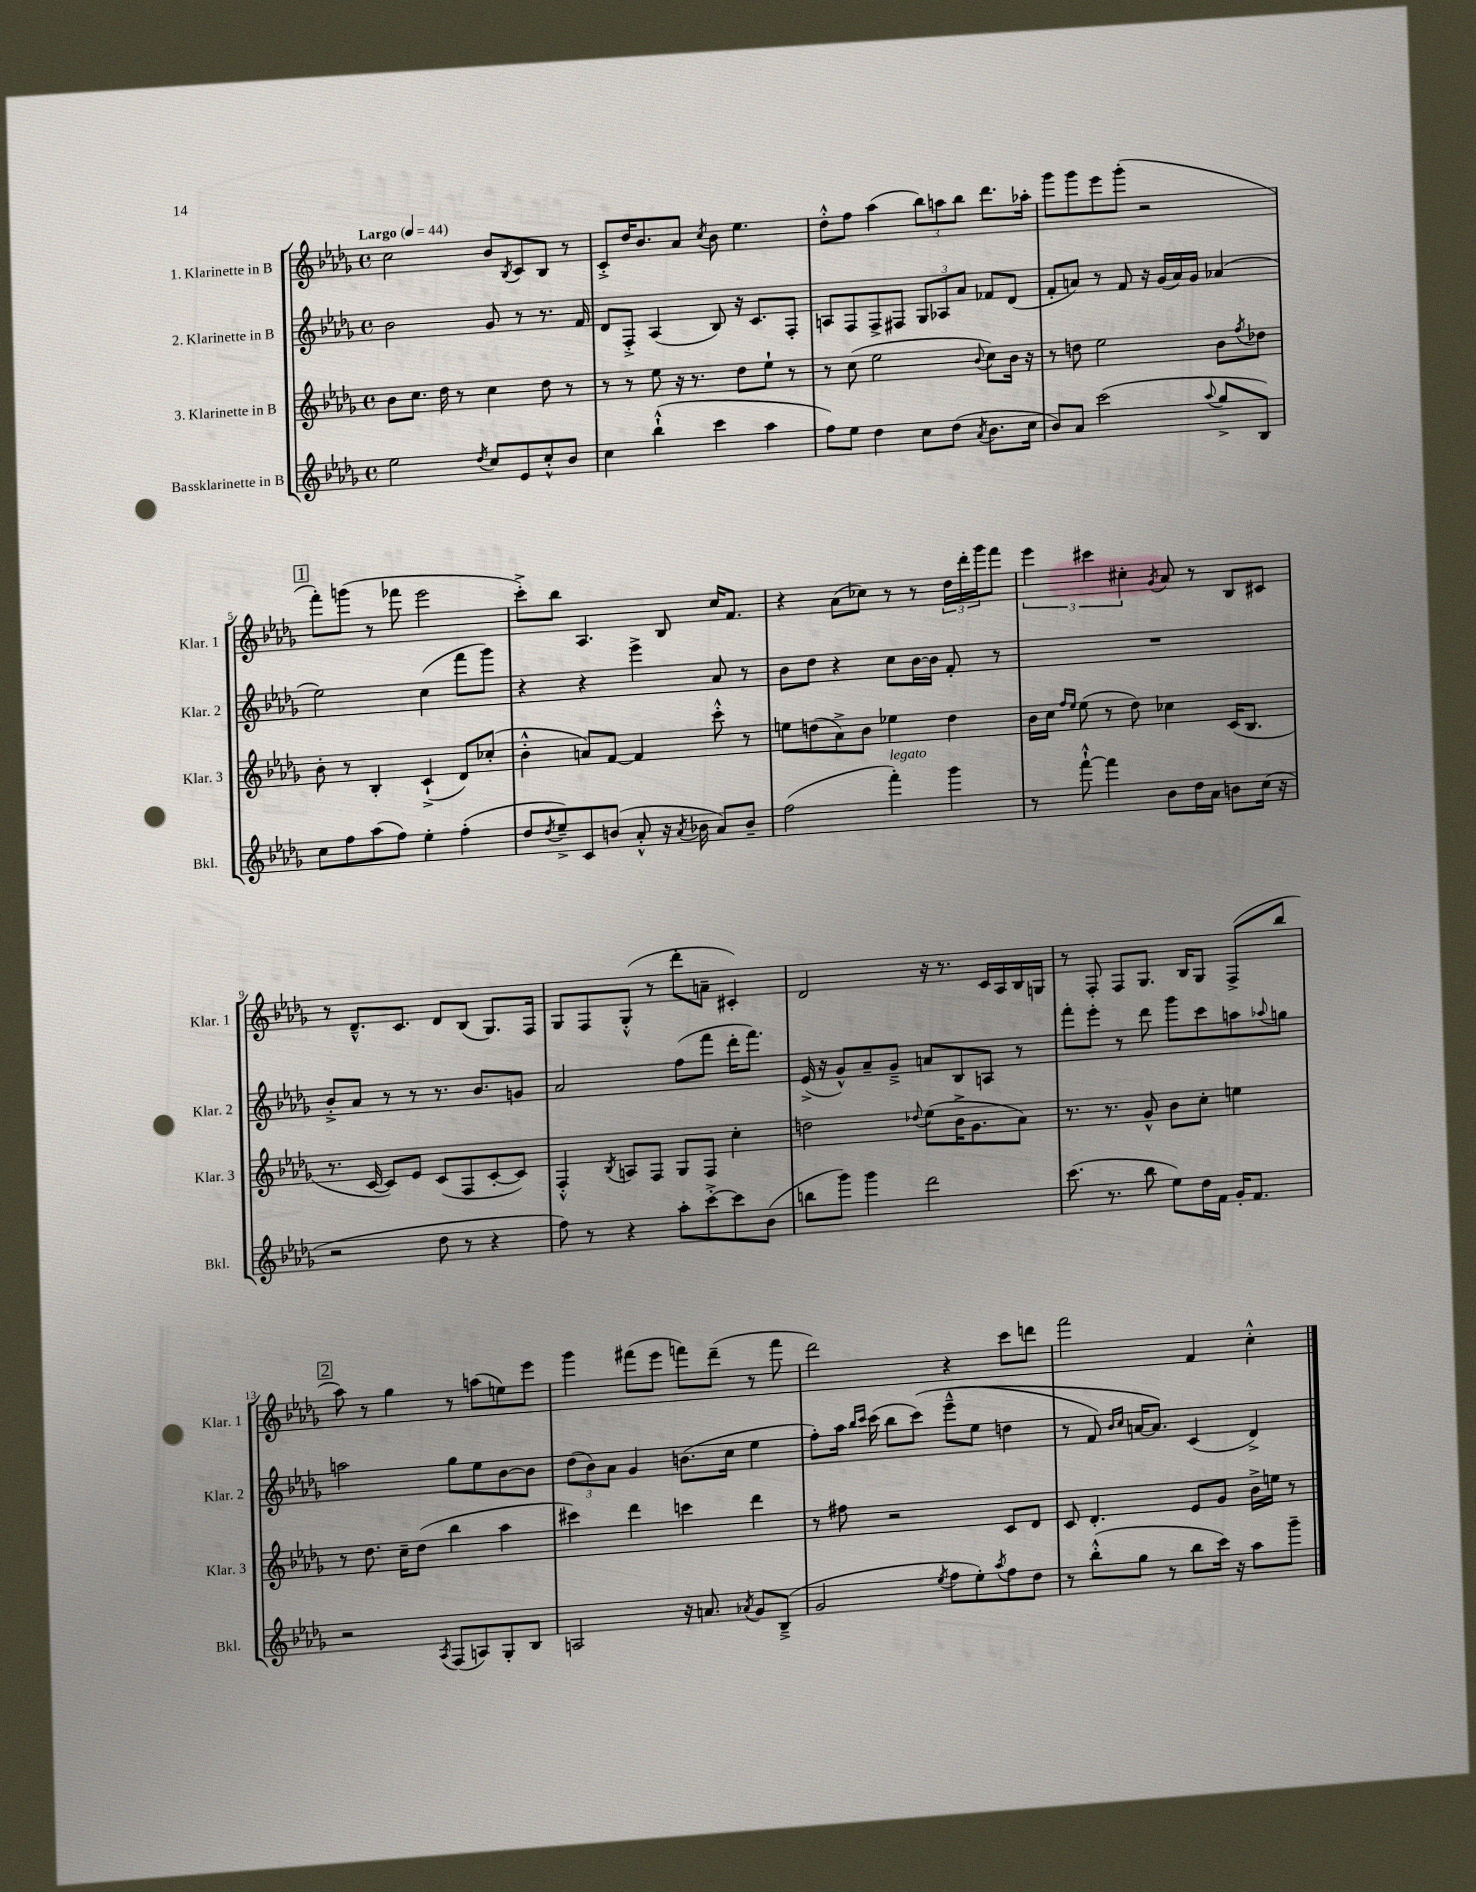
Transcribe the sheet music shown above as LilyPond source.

<<
\new StaffGroup <<
\new Staff = "s0" \with { instrumentName = "1. Klarinette in B" shortInstrumentName = "Klar. 1" } {
    \clef treble \key des \major \defaultTimeSignature \time 4/4 \tempo "Largo" 4 = 44
    c''2 bes'8 \acciaccatura { bes8 } c'8 bes8 r8 |
    c'8-.-> des''16 bes'8. aes'8 \acciaccatura { c''8 } bes'8 ees''4. |
    des''8-.-^ f''8 aes''4( \tuplet 3/2 { bes''8) a''8 bes''8 } des'''8. aes''16-. |
    ges'''8 ges'''8 ees'''8 ges'''8-.( r2 |
    \mark \markup { \box "1" } f'''8-.) g'''8( r8 fes'''8 ees'''2 |
    c'''8-.->) bes''8 aes4. bes8 c''16 f'8. |
    r4 aes'8( ces''8) r8 r8 \tuplet 3/2 { des''16 des'''16-. ges'''16 } f'''8 |
    \tuplet 3/2 { ees'''4 cis'''4 cis''4-. } \acciaccatura { ges'8 } aes'8 r8 bes8 cis'8 |
    r8 des'8.---^ c'8. des'8 bes8( ges8.) f16 |
    ges8 f8 ges8-.-^( r8 des'''8-. a'8-- cis'4-.) |
    des'2 r16 r8. c'16 aes16 bes16 g16 |
    r8 f8-. f8 ges8. bes16 ges8 f8->( bes''8 |
    \mark \markup { \box "2" } aes''8) r8 ges''4 r8 a''8( e''8) ees'''8 |
    ges'''4 fis'''8( ees'''8 f'''8) des'''8--( r8 f'''8 |
    des'''2) r4 c'''8 d'''8 |
    f'''2 f'4 c''4-.-^ \bar "|." |
}
\new Staff = "s1" \with { instrumentName = "2. Klarinette in B" shortInstrumentName = "Klar. 2" } {
    \clef treble \key des \major \defaultTimeSignature \time 4/4
    bes'2 ges'8 r8 r8. f'16 |
    des'8 f8-.-> aes4( bes8) r16 c'8. f8-. |
    a8 f8 f8-> fis8 \tuplet 3/2 { ges8 aes8 aes'8 } fes'8 des'8( |
    f'8-. a'8) r8 f'8 r16 ges'16( a'16) ges'16 aes'4( |
    \mark \markup { \box "1" } ees''2) c''4( f'''8 ges'''8) |
    r4 r4 ees'''4-> aes'8 r8 |
    bes'8 des''8 r4 c''8 bes'16~ bes'16 f'8-. r8 |
    R1 |
    bes'8-.-> aes'8 r8 r8 r8. bes'8. g'8 |
    aes'2 f''8( f'''8 des'''16-. f'''8.) |
    ees'16->( r16 ges'8-^) aes'8-- ges'8---> a'8 bes8 a8 r8 |
    f'''8-. ees'''8-. r8 des'''8 ges'''8 c'''8 a''8 \appoggiatura { aes''8 } g''8 |
    \mark \markup { \box "2" } a''2 ges''8 ees''8 bes'8~ bes'8 |
    \tuplet 3/2 { des''8( bes'8) aes'8 } ges'4 b'8.( c''16 ees''4 |
    f''8-.) aes''16 \grace { bes''16 c'''16 } c'''16( bes''8 c'''8)\( ees'''8---^( ees''8 d''4 |
    r8 f'8) \grace { bes'16 c''16 } a'16~ a'8.\) c'4( des'4->) \bar "|." |
}
\new Staff = "s2" \with { instrumentName = "3. Klarinette in B" shortInstrumentName = "Klar. 3" } {
    \clef treble \key des \major \defaultTimeSignature \time 4/4
    bes'8 c''8. des''16 r8 c''4 des''8 r8 |
    r8 r8 ees''8 r16 r8. des''8 ees''8-! r8 |
    r8 c''8( ees''2 \appoggiatura { bes'8 } c''8) bes'16 r16 |
    r8 d''8 ees''2 bes'8 \acciaccatura { f''8 } des''8 |
    \mark \markup { \box "1" } bes'8-. r8 bes4-. c'4-!->( des'8) ces''8-.( |
    bes'4-.-^ a'8) f'8~ f'4 c'''8-.-^ r8 |
    e''8 d''8( aes'8->) bes'8 ees''4 d''4 |
    bes'16 c''16 \grace { f''16 ees''16 } ees''8( r8 des''8) ces''4 c'16( bes8. |
    r8. c'16~ c'8) ees'8 c'8( f8 c'8~-. c'8) |
    f4-.-^ \acciaccatura { bes8 } a8 f8 ges8 f8 c''4-. |
    d''2 \appoggiatura { des''8 } ees''8( bes'16-> ges'8. aes'8) |
    r8. r8. ges'8-^ bes'8 c''8-. e''4 |
    \mark \markup { \box "2" } r8 des''8. c''16-- des''8( bes''4 aes''4 |
    cis'''4) des'''4 c'''4 des'''4 |
    r8 fis''8 r2 c'8 des'8 |
    c'8 des'4.-. ees'8 ges'8 bes'16-> e''16 r8 \bar "|." |
}
\new Staff = "s3" \with { instrumentName = "Bassklarinette in B" shortInstrumentName = "Bkl." } {
    \clef treble \key des \major \defaultTimeSignature \time 4/4
    ees''2 \acciaccatura { des''8 } c''8 ees'8 c''8-.-^ bes'8 |
    c''4 bes''4-!-^( c'''4 aes''4 |
    f''8) ees''8 des''4 c''8 des''8( \acciaccatura { aes'8 } bes'8. c''16 |
    bes'8) aes'8 c'''2( \appoggiatura { aes''8 } ges''8-> bes8) |
    \mark \markup { \box "1" } c''8 f''8 aes''8( f''8) ees''4-. f''4-.( |
    des''8 \acciaccatura { des''8 } ees''8--->) c'8 b'8( aes'8-.-^ r16 \acciaccatura { aes'8 } bes'16 aes'8) bes'8-- |
    f''2( f'''4-.^\markup { \italic "legato" }) ges'''4 |
    r8 f'''8~-!-^ f'''4 bes'8 des''16 aes'16 b'8 c''16( r16 |
    r2 des''8 r8 r4 |
    f''8) r8 r4 aes''8-. c'''8~-.-> c'''8 bes'8( |
    b''8 ges'''8) ges'''4 des'''2 |
    c'''8.( r8. bes''8 ees''8) des''16 f'16 ges'16-. f'8. |
    \mark \markup { \box "2" } r2 \acciaccatura { aes8 } f8( a8) ges8-. bes8 |
    a2 r16 a'8. \acciaccatura { aes'8 } ges'8 bes8--->( |
    ges'2 \acciaccatura { ees''8 } f''8 ees''8-.) \acciaccatura { aes''8 } f''8 des''8 |
    r8 bes''8-.-^( ges''8 r8 bes''8 c'''16) r16 aes''8 ges'''8-- \bar "|." |
}
>>
>>
